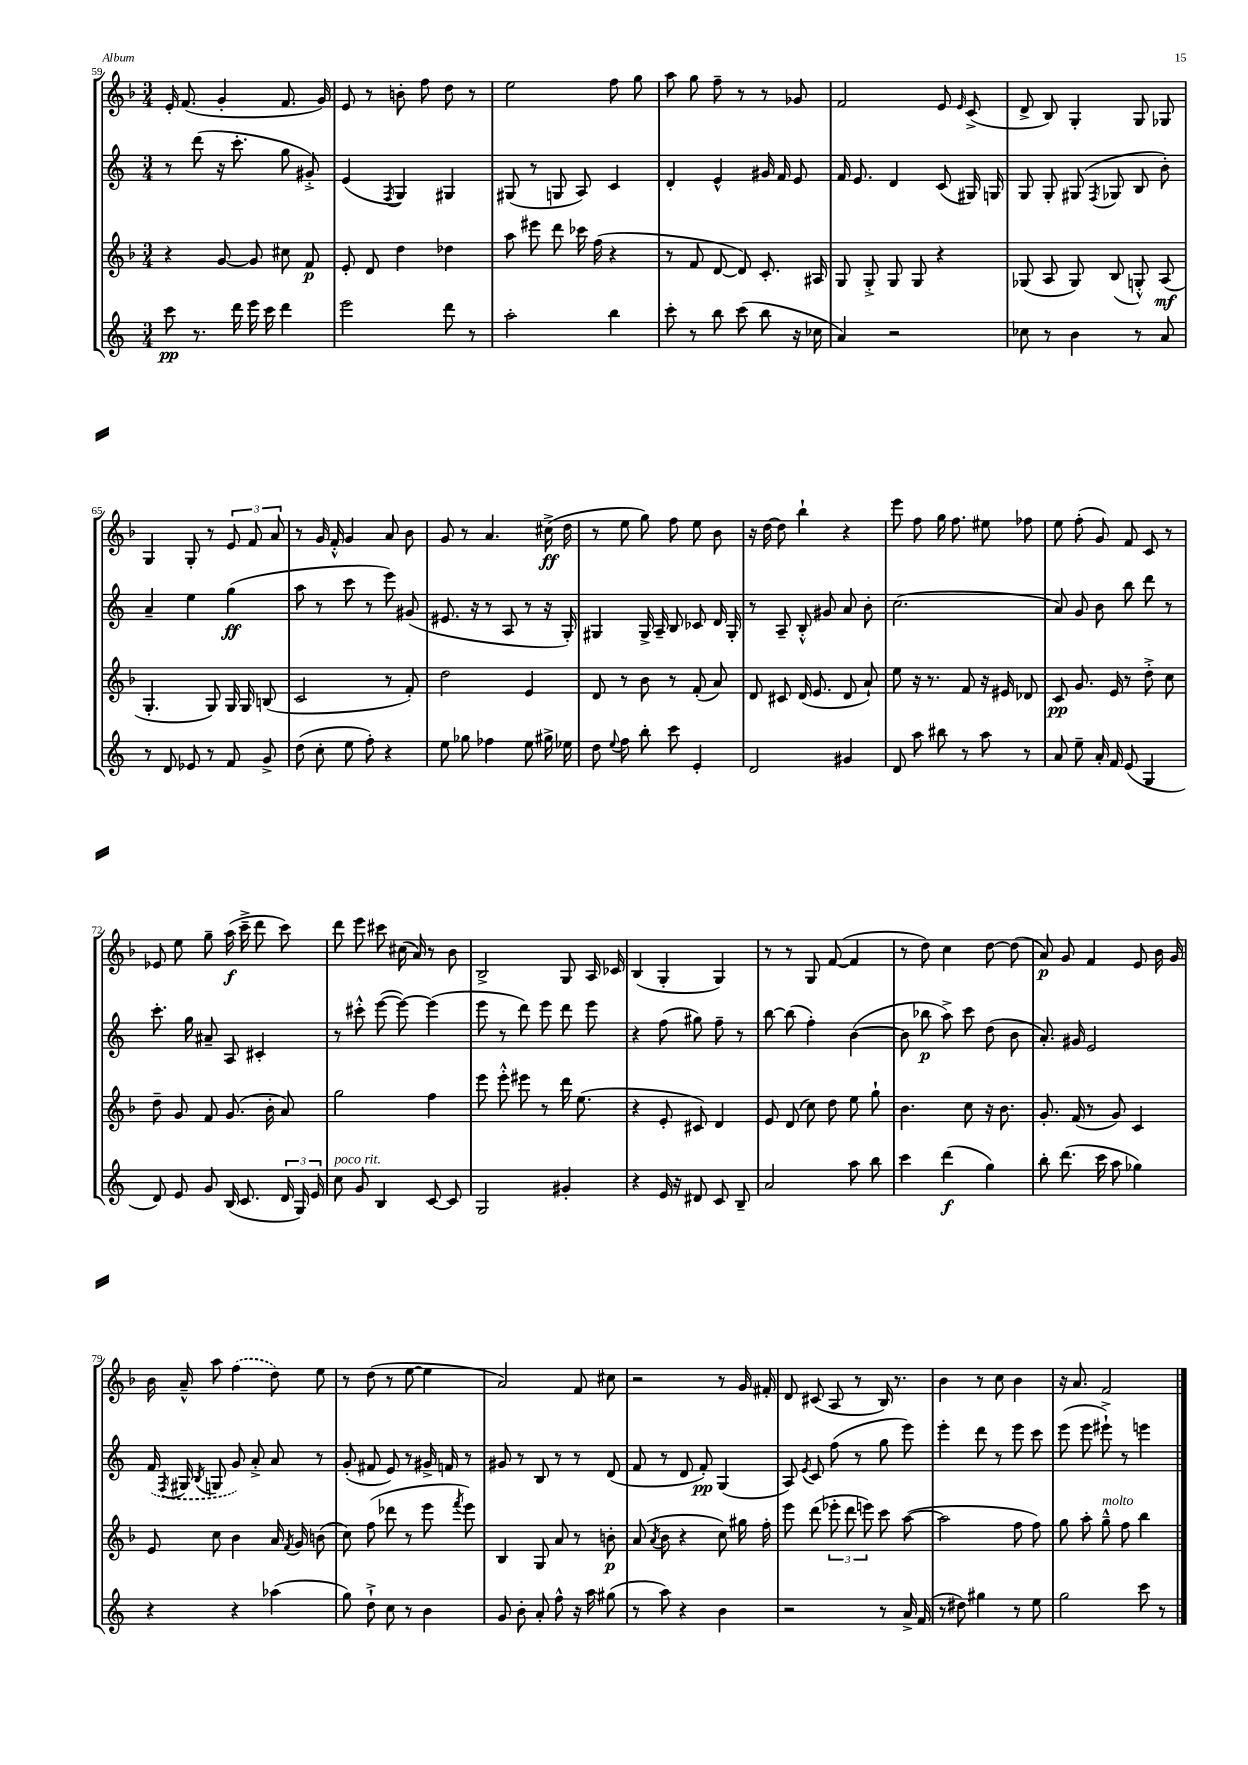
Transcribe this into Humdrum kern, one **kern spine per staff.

**kern	**kern	**kern	**kern
*staff4	*staff3	*staff2	*staff1
*clefG2	*clefG2	*clefG2	*clefG2
*k[]	*k[b-]	*k[]	*k[b-]
*M3/4	*M3/4	*M3/4	*M3/4
8ccc	4r	8r	16e'
.	.	.	(8.f
8.r	.	(8ddd	.
.	[8g	16r	4g'
16ddd	.	8.ccc'	.
16eee	8g]	.	.
16ccc	.	.	.
4ddd	8cc#	8gg	8.f
.	8f	8g#'^)	.
.	.	.	16g)
=	=	=	=
2eee	8e'	(4e	8e
.	8d	.	8r
.	.	8qF	.
.	4dd	4G)	8b'
.	.	.	8ff
8ddd	4dd-	4G#	8dd
8r	.	.	8r
=	=	=	=
2aa'	8aa	(8G#	2ee
.	8eee#	8r	.
.	8ddd	8G	.
.	16ccc-	8A)	.
.	(16ff	.	.
4bb	4r	4c	8ff
.	.	.	8gg
=	=	=	=
8ccc'	8r	4d'	8aa
8r	8f	.	8gg
8bb	[8d	4e^^	8ff~
(8ccc	8d])	.	8r
8bb	8.c'	16g#	8r
.	.	16f	.
16r	.	8e	8g-
16cc-	16A#	.	.
=	=	=	=
4a)	8G	16f	2f
.	.	8.e	.
.	8G'^	.	.
2r	8G	4d	.
.	8G	.	.
.	4r	(8c	8e
.	.	.	16qqe
.	.	16G#)	(8c^
.	.	16G	.
=	=	=	=
8cc-	(8G-	8G	8d^
8r	8A	8G'	8B-)
4b	8G-)	(8G#	4G'
.	.	8qF	.
.	(8B-	8G-	.
8r	8G'^^)	8B	8G
8a	(8A	8b')	8G-
=	=	=	=
8r	4.G'	4a~	4G
8d	.	.	.
8e-	.	4ee	8G'
8r	8G)	.	8r
8f	16G	(4gg	12e
.	16G	.	.
.	.	.	12f
8g^	(8B	.	.
.	.	.	12a
=	=	=	=
(8dd	2c	8aa	8r
8cc'	.	8r	16g
.	.	.	16f'^^
8ee	.	8ccc	4g
8ff')	.	8r	.
4r	8r	8eee)	8a
.	8f')	(8g#	8b-
=	=	=	=
8ee	2dd	8.e#	8g
8gg-	.	.	8r
.	.	16r	.
4ff-	.	8r	4.a
.	.	8A	.
8ee	4e	8r	.
16gg#^	.	16r	(16cc#^
16ee-	.	16G')	16dd
=	=	=	=
8dd	8d	4G#	8r
8qqee	.	.	.
8ff	8r	.	8ee
8bb'	8b-	16G#^	8gg)
.	.	16A~	.
8ccc	8r	8B	8ff
4e'	(8f'	8c-	8ee
.	8a)	16d	8b-
.	.	16G#'	.
=	=	=	=
2d	8d	8r	16r
.	.	.	[16dd
.	8c#	8A~	8dd]
.	(16d	8B'^^	4bb-`
.	8.e	.	.
.	.	8g#	.
4g#	8d	8a	4r
.	8a`)	8b'	.
=	=	=	=
8d	8ee	(2.cc	8eee
8aa	16r	.	8ff
.	8.r	.	.
8bb#	.	.	16gg
.	.	.	8.ff
8r	8f	.	.
8aa	16r	.	8ee#
.	16e#	.	.
8r	8d-	.	8ff-
=	=	=	=
8a	8c	8a)	8ee
8ee~	8.g	8g	(8ff'
16a'	.	8b	8g)
16f	16e	.	.
(8e	8r	8bb	8f
4G	8dd'^	8ddd	8c
.	8cc	8r	8r
=	=	=	=
8d)	8dd~	8.ccc'	8e-
8e	8g	.	8ee
.	.	16gg	.
8g	8f	8a#~	8gg~
(16B	(8.g	8A	(16aa
8.c	.	.	16ccc~^
.	.	4c#'	8ddd
.	16b-'	.	.
24d	8a)	.	8ccc)
24G)	.	.	.
24e	.	.	.
=	=	=	=
8cc	2gg	8r	8ddd
8g	.	8ccc#'^^	8eee
4B	.	([8eee	8ccc#
.	.	8eee_)	(16cc#
.	.	.	16a)
[8c	4ff	(4eee]	8r
8c]	.	.	8b-
=	=	=	=
2G	8eee	8eee	2B-^
.	8eee'^^	8r	.
.	8eee#	8ddd)	.
.	8r	8eee	.
4g#'	16ddd	8ddd	8G
.	(8.ee	.	.
.	.	8eee	16A
.	.	.	16c-
=	=	=	=
4r	4r	4r	(4B-
16e	8e'	(8ff	4G'
16r	.	.	.
8d#	8c#)	8gg#)	.
8c	4d	8ff~	4G)
8B~	.	8r	.
=	=	=	=
2a	8e	[8bb	8r
.	(8d	(8bb]	8r
.	8cc)	4ff')	8G
.	8dd	.	([8f
8aa	8ee	([4b	4f]
8bb	8gg`	.	.
=	=	=	=
4ccc	4.b-	8b]	8r
.	.	8bb-	8dd)
(4ddd	.	8aa^)	4cc
.	8cc	8ccc	.
4gg)	16r	(8dd	[8dd
.	8.b-	.	.
.	.	8b	(8dd]
=	=	=	=
8bb'	8.g'	8.a')	8a)
(8.ddd	.	.	8g
.	(16f	16g#	.
.	8r	2e	4f
16ccc	.	.	.
8aa	8g)	.	.
4gg-)	4c	.	8e
.	.	.	16b-
.	.	.	16g
=	=	=	=
4r	8e	(16f	16b-
.	.	8qF	.
.	.	16G#	16a~^^
.	.	8qB	.
.	8cc	8G	8aa
4r	4b-	8g)	(4ff
.	.	8a'^	.
(4aa-	16a	8a	8dd)
.	8qf	.	.
.	16g	.	.
.	(8b	8r	8ee
=	=	=	=
8gg)	8cc)	(8g'	8r
8dd`^	(8ff	8f#	(8dd
8cc	8ddd-	8e)	8r
8r	8r	8r	[8ee
4b	8eee	16g#^	4ee]
.	.	16f	.
.	8qfff	.	.
.	8eee)	8r	.
=	=	=	=
8g	4B-	8g#	2a)
8b'	.	8r	.
8a'	8G	8B	.
8ff^^	8a	8r	.
16r	8r	8r	8f
16aa	.	.	.
(8gg#	8b'	(8d	8cc#
=	=	=	=
8r	(8a	8f	2r
.	8qa	.	.
8aa)	8b-	8r	.
4r	4r	8d	.
.	.	8f')	.
4b	8cc)	(4G	8r
.	16gg#	.	16g
.	16ff'	.	16f#'
=	=	=	=
2r	8eee	8A)	8d
.	.	8qe	.
.	(8ddd	8c	(8c#
.	12eee-'	(8ff	8A
.	12ddd	.	.
.	.	8r	8r
.	12eee)	.	.
8r	8ccc	8gg	16B-)
.	.	.	8.r
16a^	([8aa	8eee)	.
(16f	.	.	.
=	=	=	=
8r	2aa]	4eee'	4b-
8dd#)	.	.	.
4gg#	.	8ddd	8r
.	.	8r	8cc
8r	8ff	8eee	4b-
8ee	8ff)	8ccc	.
=	=	=	=
2gg	8gg	(8eee	16r
.	.	.	8.a
.	8aa'	8eee	.
.	8gg~^^	8eee#`^)	2f
.	8ff	8r	.
8ccc	4bb-	4eee	.
8r	.	.	.
==	==	==	==
*-	*-	*-	*-
